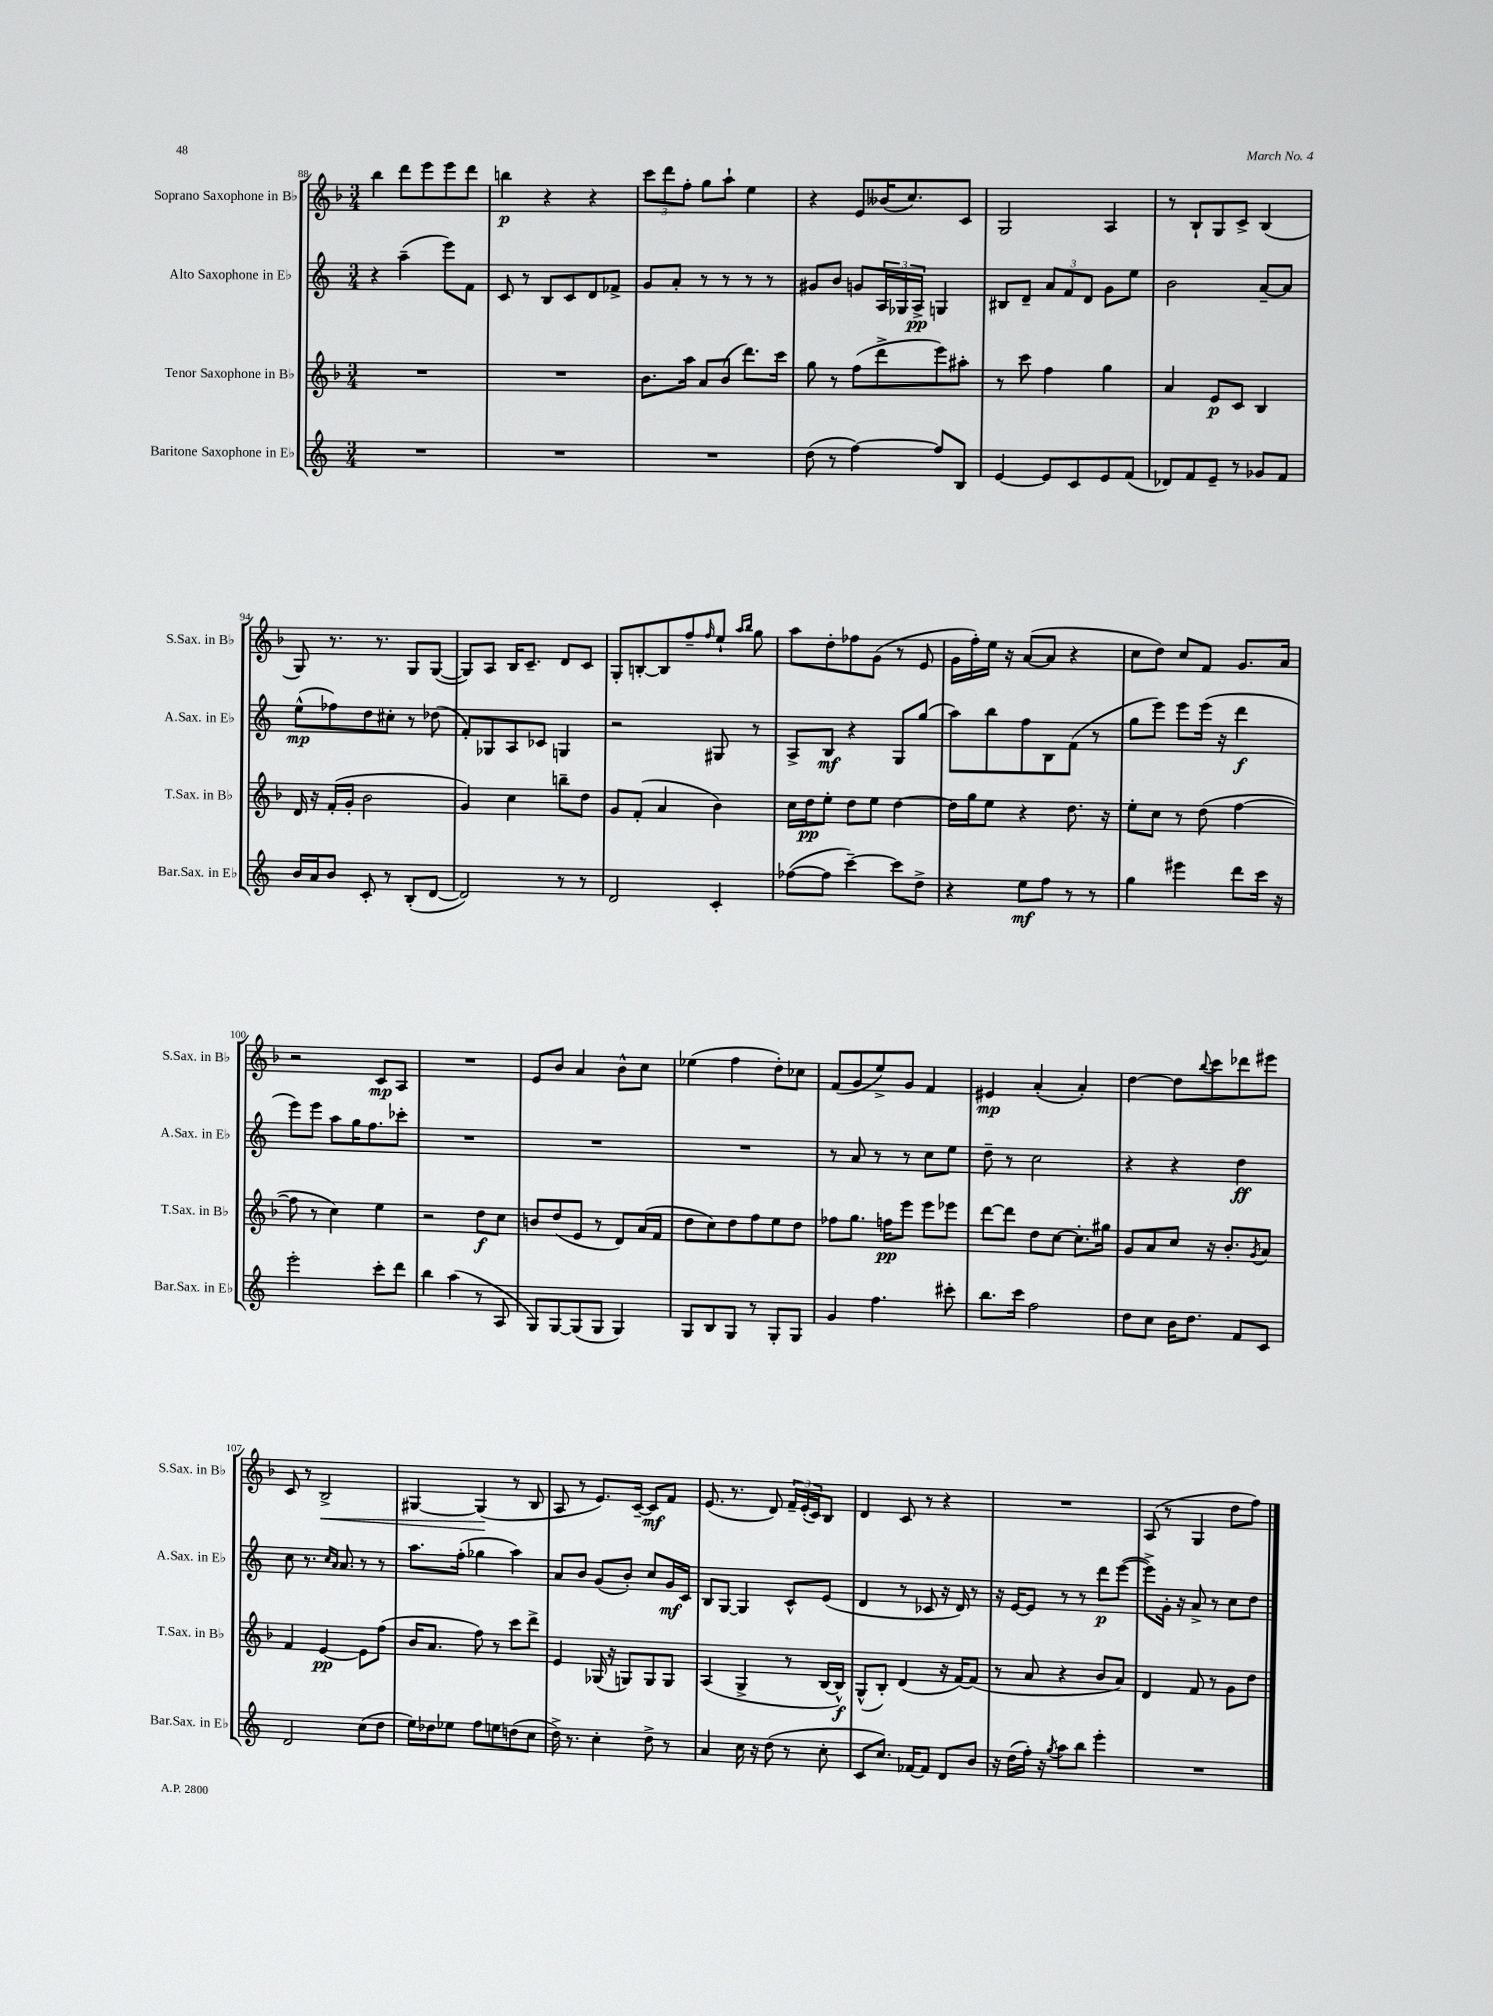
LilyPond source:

<<
\new StaffGroup <<
\new Staff = "s0" \with { instrumentName = "Soprano Saxophone in Bb" shortInstrumentName = "S.Sax. in Bb" } {
    \clef treble \key f \major \numericTimeSignature \time 3/4
    bes''4 d'''8 e'''8 e'''8 d'''8 |
    b''4\p r4 r4 |
    \tuplet 3/2 { c'''8 d'''8 f''8-. } g''8 a''8-! e''4 |
    r4 e'8 beses'16( c''8.) c'8 |
    g2 a4 |
    r8 bes8-! g8 c'8-> bes4( |
    g8) r8. r8. g8 g8~( |
    g8) a8 bes16 c'8.-- d'8 c'8 |
    g8-. b8~-. b8 f''8-- \grace { f''16 } e''8-! \grace { a''16 bes''16 } g''8 |
    a''8 d''8-. fes''8 g'8( r8 e'8 |
    g'16 f''16-.) e''16 r16 a'8~( a'8 r4 |
    c''8 d''8) c''8 f'8 g'8. a'16 |
    r2 c'8\mp a8 |
    R2. |
    e'8 bes'8 a'4 bes'8-^ c''8 |
    ees''4( f''4 d''8-.) ces''8 |
    f'8( g'8 e''8->) g'8 f'4 |
    eis'4\mp a'4-.( a'4-.) |
    d''4~ d''8 \appoggiatura { bes''8 } c'''8 des'''8 eis'''8 |
    c'8 r8 bes2->\< |
    gis4~ gis4\!( r8 bes8 |
    a8 r8 e'8.) c'16~-- c'8\mf f'8 |
    e'8.( r8. d'8) \tuplet 3/2 { f'16-- e'16-.( c'16) } bes8 |
    d'4 c'8 r8 r4 |
    R2. |
    a8( r8 g4 d''8 f''8) \bar "|." |
}
\new Staff = "s1" \with { instrumentName = "Alto Saxophone in Eb" shortInstrumentName = "A.Sax. in Eb" } {
    \clef treble \key c \major \numericTimeSignature \time 3/4
    r4 a''4--( e'''8) f'8 |
    c'8 r8 b8 c'8 d'8 fes'8-> |
    g'8 a'8-. r8 r8 r8 r8 |
    gis'8 b'8 g'8 \tuplet 3/2 { a16 ges16 a16->\pp } g4 |
    bis8 d'8-- \tuplet 3/2 { a'8 f'8 d'8 } g'8 e''8 |
    b'2 a'8~-- a'8 |
    e''8-^\mp( fes''8) d''8 cis''8-. r8 des''8( |
    f'8-.) ges8 a8 ces'8 g4 |
    r2 gis8 r8 |
    a8-> b8\mf r4 g8 g''8( |
    a''8) b''8 f''8 b8 f'8( r8 |
    g''8 e'''8) e'''8 e'''16( r16 d'''4\f |
    e'''8) e'''8 a''8 g''16 f''8. ces'''8-. |
    R2. |
    R2. |
    R2. |
    r8 a'8 r8 r8 c''8 e''8 |
    d''8-- r8 c''2 |
    r4 r4 d''4\ff |
    c''8 r8. \grace { c''16 a'16 } a'8. r8 r8 |
    a''8. f''16-.( ges''4 a''4) |
    a'8 b'8 g'8( b'8-.) c''8 g'16\mf c'16 |
    b8 g8~ g4 c'8-^ e'8( |
    d'4 r8 ces'8 r16 d'16) r8 |
    r16 e'16~ e'8 r8 r8 d'''8\p e'''8~( |
    e'''8->) g'16-. r16 a'8-> r8 c''8 d''8 \bar "|." |
}
\new Staff = "s2" \with { instrumentName = "Tenor Saxophone in Bb" shortInstrumentName = "T.Sax. in Bb" } {
    \clef treble \key f \major \numericTimeSignature \time 3/4
    R2. |
    R2. |
    bes'8. a''16 a'8 bes'8( d'''8.) c'''16 |
    g''8 r8 f''8( d'''8-> e'''8) ais''8-. |
    r8 c'''8 f''4 g''4 |
    a'4 e'8\p c'8 bes4 |
    d'16 r16 f'16-.( g'16-. bes'2 |
    g'4) c''4 b''8-- d''8 |
    g'8 f'8-.( a'4 bes'4) |
    c''16 d''16\pp e''8-. d''8 e''8 d''4~ |
    d''16 g''16 e''8 r4 d''8. r16 |
    e''8-. c''8 r8 d''8( f''4~ |
    f''8 r8 c''4) e''4 |
    r2 d''8\f c''8 |
    b'8 d''8( e'8 r8 d'8) a'16( f'16 |
    d''8 c''8) d''8 f''8 e''8 d''8 |
    fes''8 g''8. f''16\pp e'''8 e'''8 ees'''8 |
    d'''8~ d'''8 d''8 c''8~ c''8.-. gis''16 |
    g'8 a'8 c''8 r16 bes'8.-. \acciaccatura { g'8 } a'8 |
    f'4 e'4~\pp e'8 f''8( |
    bes'16 a'8. f''8) r8 c'''8 d'''8-> |
    e'4 ges16( r16 g8) g8 g8 |
    a4( g4-> r8 bes16~ bes16-^\f) |
    g8-^( bes8-.) d'4( r16 f'16~) f'8( |
    r8 a'8 r4 bes'8 a'8) |
    d'4 f'8 r8 g'8 d''8 \bar "|." |
}
\new Staff = "s3" \with { instrumentName = "Baritone Saxophone in Eb" shortInstrumentName = "Bar.Sax. in Eb" } {
    \clef treble \key c \major \numericTimeSignature \time 3/4
    R2. |
    R2. |
    R2. |
    d''8( r8 f''4~) f''8 b8 |
    e'4~ e'8 c'8 e'8 f'8( |
    des'8) f'8 e'8-- r8 ges'8 f'8 |
    b'16 a'16 b'8 c'8-. r8 b8-.( d'8~ |
    d'2) r8 r8 |
    d'2 c'4-. |
    fes''8~( fes''8 c'''4~--) c'''8 d''8-> |
    r4 e''8\mf f''8 r8 r8 |
    g''4 eis'''4 d'''8 c'''16 r16 |
    e'''2-. c'''8-. d'''8 |
    b''4 a''4( r8 a8 |
    g8) g8~ g8( g8 g4) |
    g8 b8 g8 r8 g8-. g8 |
    g'4 f''4. cis'''8-. |
    b''8. c'''16 f''2 |
    d''8 c''8 b'16 d''8. f'8 c'8 |
    d'2 c''8( d''8 |
    e''16) des''16 ees''8 f''8 e''8 d''8( c''8 |
    d''16->) r8. c''4-. d''8-> r8 |
    a'4 c''16 r16 d''8( r8 c''8-. |
    c'8 c''8.) fes'16~ fes'8 d'8 b'8 |
    r16 d''16( f''16-.) r16 \acciaccatura { g''8 } a''8 b''8 e'''4-. |
    R2. \bar "|." |
}
>>
>>
\layout { \context { \Score currentBarNumber = #88 } }
